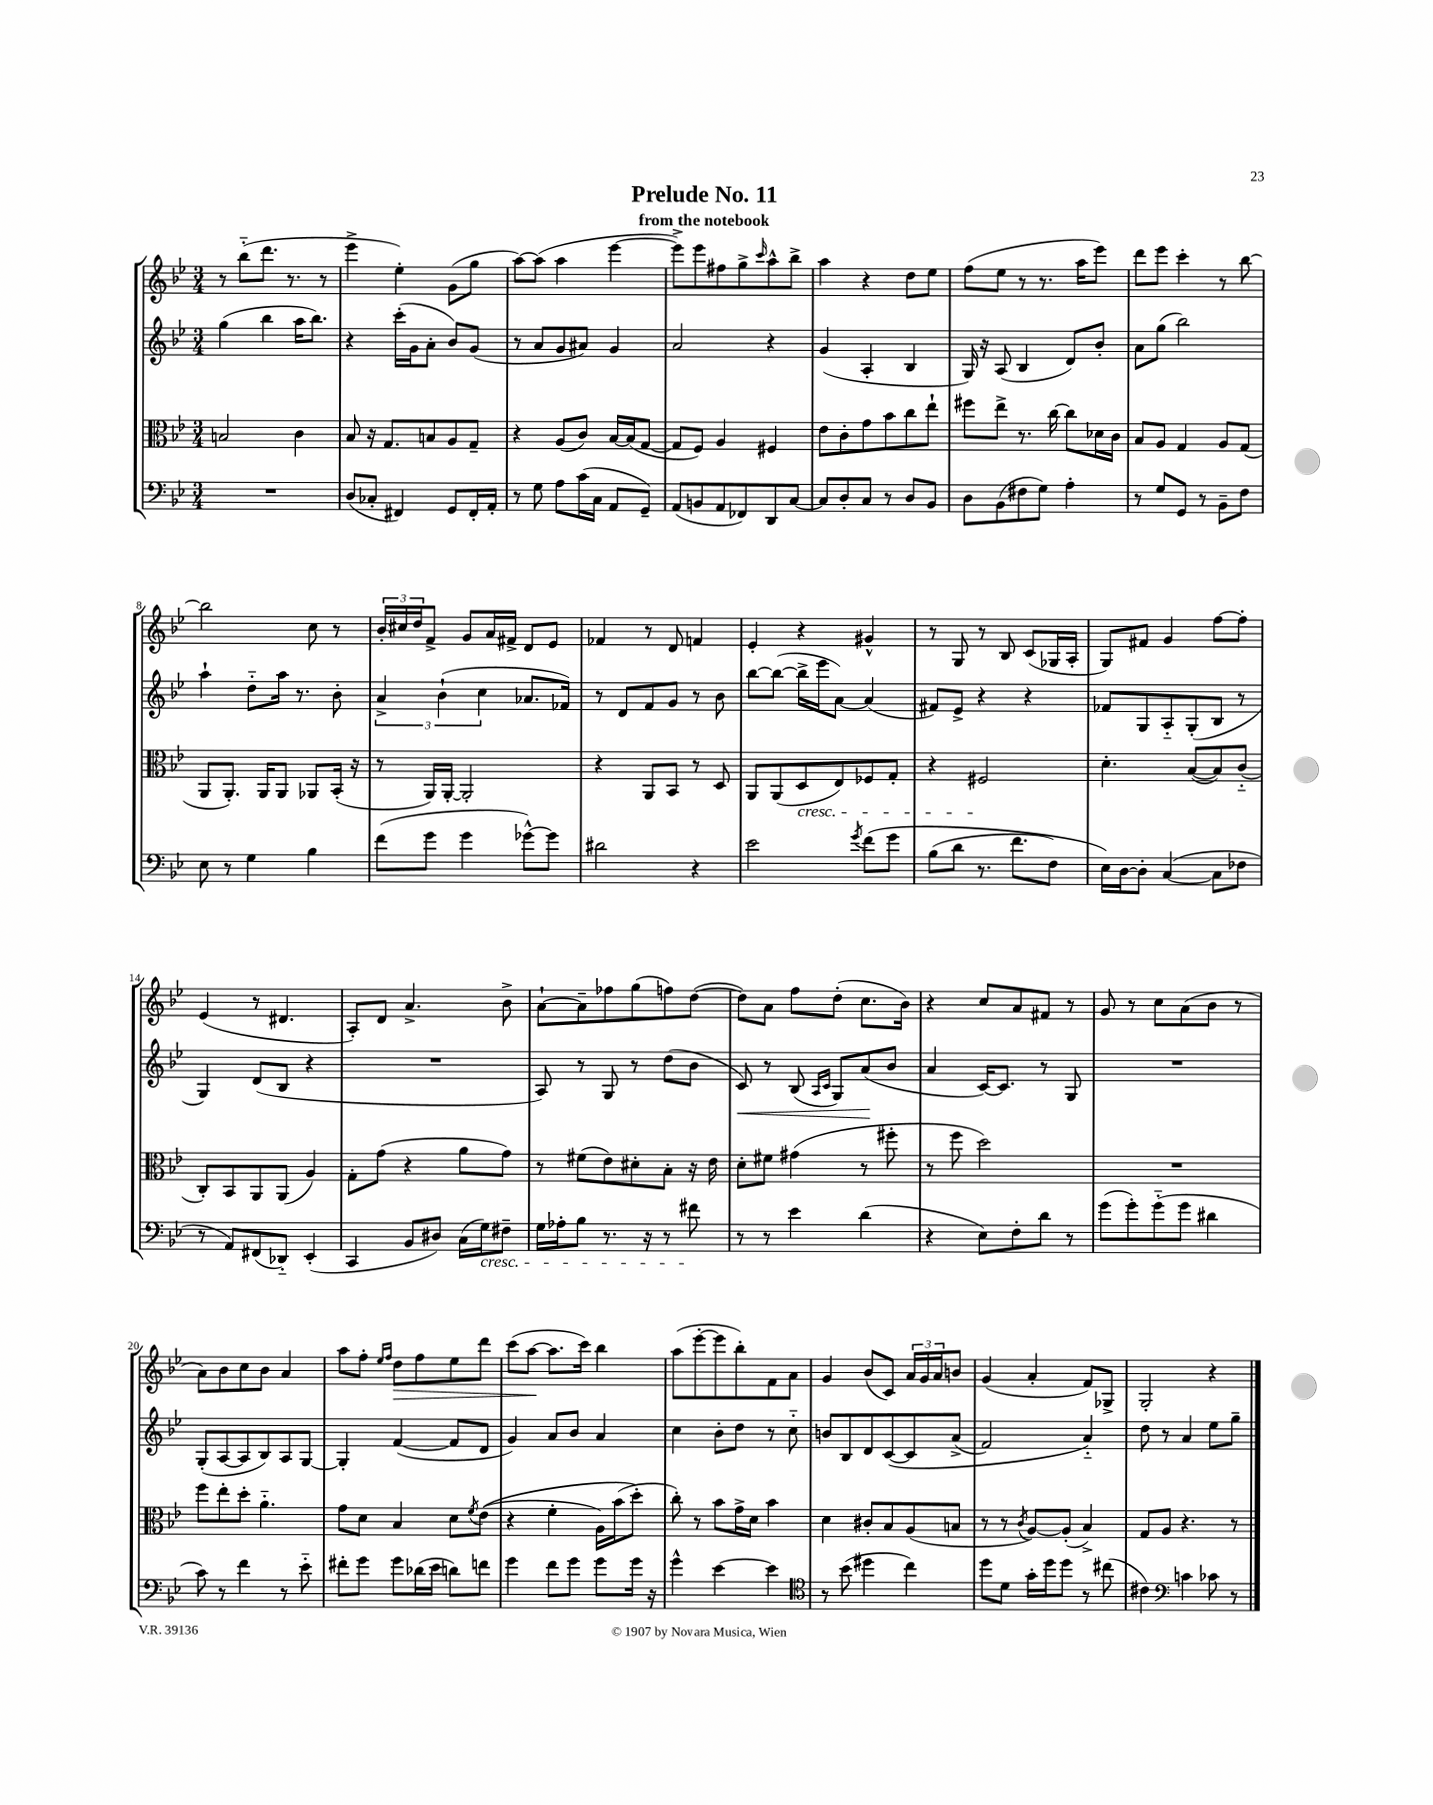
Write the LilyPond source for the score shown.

\header { title = "Prelude No. 11" subtitle = "from the notebook" }
<<
\new StaffGroup <<
\new Staff = "s0" {
    \clef treble \key bes \major \numericTimeSignature \time 3/4
    r8 bes''8-_( d'''8. r8. r8 |
    ees'''4-> ees''4-.) g'8( g''8 |
    a''8~) a''8( a''4 ees'''4~ |
    ees'''8->) ees'''8 fis''8 g''8-> \grace { c'''16 } a''8-^ bes''8-> |
    a''4 r4 d''8 ees''8 |
    f''8( ees''8 r8 r8. a''16 ees'''8) |
    d'''8 ees'''8 c'''4-. r8 bes''8~ |
    bes''2 c''8 r8 |
    \tuplet 3/2 { bes'16-. cis''16 d''16 } f'8-> g'8 a'16 fis'16-> d'8 ees'8 |
    fes'4 r8 d'8 f'4 |
    ees'4-. r4 gis'4-^ |
    r8 g8 r8 bes8 c'8( ges16 a16-. |
    g8) fis'8 g'4 f''8~ f''8-. |
    ees'4( r8 dis'4. |
    a8-.) d'8 a'4.-> bes'8-> |
    a'8~-! a'8-- fes''8 g''8( f''8) d''8~( |
    d''8) a'8 f''8 d''8-.( c''8. bes'16) |
    r4 c''8 a'8 fis'8 r8 |
    g'8 r8 c''8 a'8( bes'8 r8 |
    a'8) bes'8 c''8 bes'8 a'4 |
    a''8 f''8-. \grace { ees''16 f''16 } d''8\> f''8 ees''8 d'''8 |
    c'''8( a''8~\! a''8. c'''16) bes''4 |
    a''8( ees'''8~-. ees'''8 bes''8-.) f'8 a'8 |
    g'4 bes'8( c'8) \tuplet 3/2 { a'16 g'16 a'16 } b'8 |
    g'4( a'4-. f'8) ges8-> |
    g2-. r4 \bar "|." |
}
\new Staff = "s1" {
    \clef treble \key bes \major \numericTimeSignature \time 3/4
    g''4( bes''4 a''16 bes''8.) |
    r4 c'''16-.( g'16 a'8-. bes'8) g'8( |
    r8 a'8 g'8 ais'8) g'4 |
    a'2 r4 |
    g'4( a4-. bes4 |
    g16) r16 a8( bes4 d'8) bes'8-. |
    a'8 g''8( bes''2) |
    a''4-! d''8-_ a''16 r8. bes'8-. |
    \tuplet 3/2 { a'4-> bes'4-!( c''4 } aes'8. fes'16) |
    r8 d'8 f'8 g'8 r8 bes'8 |
    bes''8~ bes''8~( bes''16-> ees'''16 a'8~) a'4( |
    fis'8) ees'8-> r4 r4 |
    fes'8 g8 a8-_ g8-.( bes8 r8 |
    g4) d'8( bes8 r4 |
    R2. |
    a8) r8 g8 r8 d''8( bes'8 |
    c'8\<) r8 bes8( \grace { a16 c'16 } g8) a'8\!( bes'8 |
    a'4 c'16~) c'8. r8 g8 |
    R2. |
    g8-.( a8~ a8 bes8) a8 g8~ |
    g4-. f'4~( f'8 d'8 |
    g'4) a'8 bes'8 a'4 |
    c''4 bes'8-. d''8 r8 c''8-_ |
    b'8 bes8 d'8 c'8~\( c'8 a'8->( |
    f'2) a'4-_\) |
    d''8 r8 a'4 ees''8 g''8-- \bar "|." |
}
\new Staff = "s2" {
    \clef alto \key bes \major \numericTimeSignature \time 3/4
    b2 c'4 |
    bes8 r16 g8. b8 a8 g8-- |
    r4 a8( c'8) bes16~ bes16( g8~ |
    g8 f8) a4 fis4 |
    ees'8 c'8-. g'8 bes'8 c''8 ees''8-! |
    fis''8 ees''8-> r8. c''16~ c''8 des'16 c'16 |
    bes8 a8 g4 a8 g8( |
    a,8 a,8.-.) a,16 a,8 aes,8 bes,16-.( r16 |
    r8 a,16) a,16~-. a,2-. |
    r4 a,8 bes,8 r8 d8 |
    a,8 a,8( d8\cresc ees8) fes8 g8-. |
    r4 fis2\! |
    d'4.-. bes8~( bes8) c'8-_( |
    c8-.) bes,8 a,8 a,8( a4) |
    g8-. g'8( r4 a'8 g'8) |
    r8 fis'8( ees'8) dis'8-. bes8-. r16 ees'16 |
    d'8-. fis'8 gis'4( r8 fis''8-. |
    r8 f''8 d''2) |
    R2. |
    f''8 ees''8-. d''8-. a'4.-_ |
    g'8 d'8 bes4 d'8 \acciaccatura { f'8 } ees'8(\( |
    r4 f'4-. a16) bes'16( d''8-.\) |
    c''8-.) r8 bes'8 g'16-> d'16 bes'4 |
    d'4 cis'8-. bes8 a8( b8 |
    r8 r8 \acciaccatura { c'8 } a8~) a8-.( bes4->) |
    g8 a8 r4. r8 \bar "|." |
}
\new Staff = "s3" {
    \clef bass \key bes \major \numericTimeSignature \time 3/4
    R2. |
    d8( ces8-. fis,4) g,8 fis,16-. a,16-. |
    r8 g8 a8 c'16( c16 a,8 g,8--) |
    a,8( b,8 a,8 fes,8) d,8 c8~ |
    c8 d8-. c8 r8 d8 bes,8 |
    d8 bes,8( fis8 g8) a4-. |
    r8 g8 g,8 r8 bes,8-- f8 |
    ees8 r8 g4 bes4 |
    f'8( g'8 g'4 ges'8~-^) ges'8 |
    dis'2 r4 |
    ees'2 \acciaccatura { g'8 } f'8\( g'8 |
    bes8( d'8 r8. f'8. f8) |
    ees16\) d16~ d8-. c4~( c8 fes8 |
    r8 a,8) fis,8( des,8-_) ees,4-.( |
    c,4 bes,8 dis8) c16( g16\cresc) fis8-- |
    g16 aes16-. bes8 r8. r16 r8 fis'8\! |
    r8 r8 ees'4 d'4( |
    r4 ees8) f8-. d'8 r8 |
    g'8( g'8-.) g'8-_( g'8 dis'4 |
    c'8) r8 f'4 r8 ees'8-_ |
    fis'8-. g'8 g'8 des'16( ees'16 d'8) f'8 |
    g'4 f'8 g'8 g'8 g'16 r16 |
    g'4-^ ees'4~ ees'4 |
    \clef tenor r8 bes'8( dis''4 c''4) |
    d''8 d'8 g'16-. d''16 d''8 r8 cis''8( |
    cis'4) \clef bass c'4 ces'8 r8 \bar "|." |
}
>>
>>
